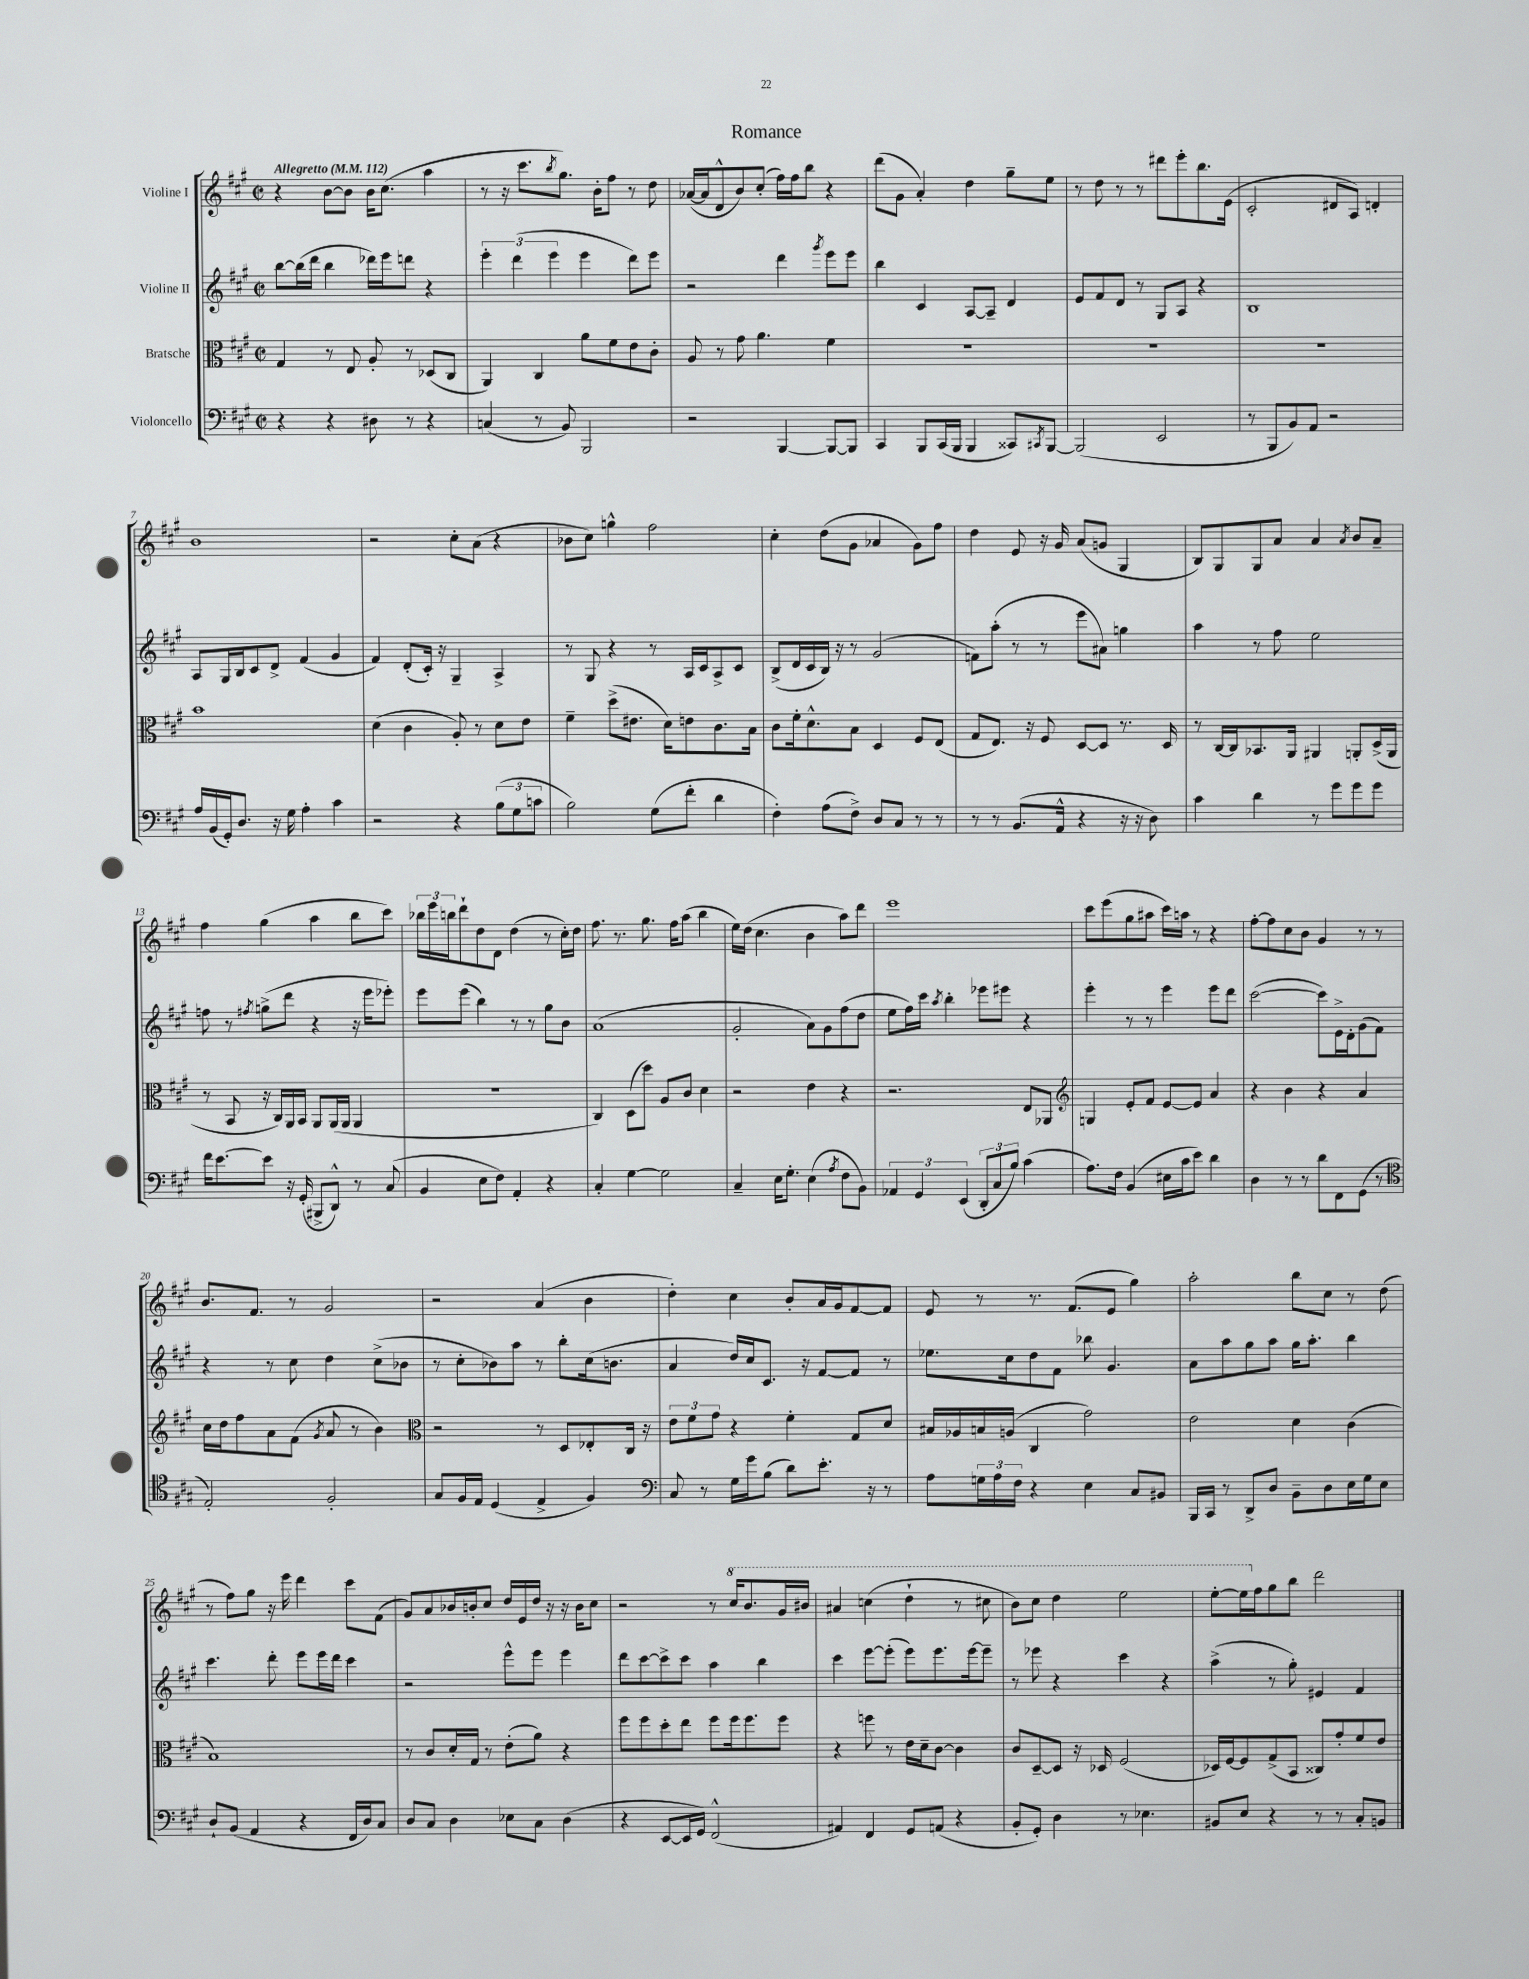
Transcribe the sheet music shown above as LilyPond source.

\header { title = "Romance" }
<<
\new StaffGroup <<
\new Staff = "s0" \with { instrumentName = "Violine I" } {
    \clef treble \key a \major \defaultTimeSignature \time 2/2 \tempo "Allegretto" 4 = 112
    r4 b'8~ b'8 b'16 cis''8.( a''4 |
    r8 r16 cis'''8. \acciaccatura { b''8 } gis''8.) b'16-. fis''8 r8 d''8 |
    aes'16~( aes'16 d'8-^ b'8) cis''8-.( fis''16) fis''16 b''8 r4 |
    d'''8( gis'8 a'4-.) d''4 gis''8-- e''8 |
    r8 d''8 r8 r8 dis'''8 e'''8-. b''8. e'16( |
    cis'2-. dis'8 a8) d'4-. |
    b'1 |
    r2 cis''8-. a'8( r4 |
    bes'8 cis''8) g''4-^ fis''2 |
    cis''4-. d''8( gis'8 aes'4 gis'8) fis''8 |
    d''4 e'8 r16 gis'16 a'8( g'8 gis4 |
    b8) gis8 gis8 a'8 a'4 \acciaccatura { a'8 } b'8 a'8-- |
    fis''4 gis''4( a''4 b''8 cis'''8) |
    \tuplet 3/2 { bes''16 e'''16 b''16 } d'''8-! d''8 d'8 d''4( r8 cis''16-.) d''16 |
    fis''8. r8. gis''8. fis''16 a''8( b''4 |
    e''16) d''16( cis''4. b'4 a''8) d'''8 |
    e'''1 |
    cis'''8 e'''8( gis''8 ais''8 cis'''16) a''16 r8 r4 |
    fis''8~-. fis''8 cis''8 b'8 gis'4 r8 r8 |
    b'8. fis'8. r8 gis'2 |
    r2 a'4( b'4 |
    d''4-.) cis''4 b'8-. a'16 gis'16 fis'8~ fis'8 |
    e'8 r8 r8. fis'8.( e'8 gis''4) |
    a''2-. b''8 cis''8 r8 d''8( |
    r8 fis''8) gis''8 r16 e'''16 d'''4 cis'''8 fis'8( |
    gis'8) a'8 bes'16 b'16-. cis''8 d''16 e'16 d''16 r16 r16 b'16 cis''8 |
    r2 r8 \ottava #1 cis'''16 b''8. gis''16 bis''16 |
    ais''4 c'''4( d'''4-! r8 cis'''8 |
    b''8) cis'''8 d'''4 e'''2 |
    e'''8~-. e'''16 \ottava #0 fis''16 gis''8 b''8 d'''2 \bar "|." |
}
\new Staff = "s1" \with { instrumentName = "Violine II" } {
    \clef treble \key a \major \defaultTimeSignature \time 2/2
    b''8~ b''16( d'''16 b''4 des'''16) e'''16 d'''8 r4 |
    \tuplet 3/2 { e'''4-. d'''4( e'''4 } e'''4 d'''8) e'''8 |
    r2 d'''4 \acciaccatura { gis'''8 } e'''8 e'''8 |
    b''4 cis'4 a8~ a8-- d'4 |
    e'8 fis'8 d'8 r8 gis8 a8 r4 |
    b1 |
    a8 gis16 b16 cis'8 d'8-> fis'4( gis'4 |
    fis'4) d'8-.( cis'16-.) r16 gis4-- a4-> |
    r8 gis8 r4 r8 a16 cis'16 a8-> cis'8 |
    b8->( d'16 cis'16 b16) r16 r8 gis'2( |
    f'8) a''8-.( r8 r8 e'''8 ais'8) g''4 |
    a''4 r8 fis''8 e''2 |
    f''8 r8 \acciaccatura { fis''8 } g''8->( d'''8 r4 r16 e'''16 ees'''8-.) |
    e'''8 e'''8( b''4) r8 r8 gis''8 b'8 |
    a'1( |
    gis'2-. a'8) gis'8 fis''8( d''8 |
    e''8 fis''16) cis'''16 \acciaccatura { a''8 } b''4-. ees'''8 eis'''8 r4 |
    e'''4-. r8 r8 e'''4 e'''8 d'''8 |
    cis'''2~( cis'''8) e'16-> d'16-. gis'8( fis'8) |
    r4 r8 cis''8 d''4 cis''8->( bes'8 |
    r8 cis''8-. bes'8) a''8 r8 b''8-. cis''16( b'8. |
    a'4 d''16) cis''16 cis'8. r16 fis'8~ fis'8 r8 |
    ees''8. cis''16 d''8 fis'8 bes''8 gis'4. |
    a'8 a''8 gis''8 a''8 gis''16 a''8.-. b''4 |
    cis'''4. d'''8-. e'''8 e'''16 d'''16 cis'''4 |
    r2 e'''8-^ e'''8 e'''4 |
    d'''8 cis'''8~ cis'''8-> cis'''8 a''4 b''4 |
    cis'''4 e'''8~ e'''8-.( e'''8) e'''8. e'''16~ e'''8-- |
    r8 ees'''8 r4 cis'''4 r4 |
    a''4->( r8 gis''8-.) eis'4 fis'4 \bar "|." |
}
\new Staff = "s2" \with { instrumentName = "Bratsche" } {
    \clef alto \key a \major \defaultTimeSignature \time 2/2
    gis4 r8 e8 a8-. r8 des8( cis8 |
    a,4) cis4 a'8 fis'8 e'8 cis'8-. |
    a8 r8 gis'8 a'4. fis'4 |
    R1 |
    R1 |
    R1 |
    b'1 |
    d'4( cis'4 a8-.) r8 d'8 e'8 |
    fis'4-- d''8->( eis'8. d'16) e'8 cis'8. b16 |
    cis'8 fis'16-. d'8.-^ b8 d4 fis8 e8( |
    gis8 e8.) r16 fis8 d8~ d8 r8. d16 |
    r8 cis16~ cis16 bes,8. a,16 ais,4 a,8-. d16->( a,16 |
    r8 b,8 r16 cis16) a,16 b,16 a,8 a,16( a,16 a,4 |
    r1 |
    cis4) d8( d''8) a8 cis'8 d'4 |
    r2 e'4 r4 |
    r2. e8 aes,8 |
    \clef treble g4 e'8-. fis'8 e'8~ e'8 a'4 |
    r4 b'4 r4 a'4 |
    cis''16 d''16 fis''8 a'8 fis'8( \acciaccatura { gis'8 } a'8 r8 b'4) |
    \clef alto r2 r8 d8 ees8-. cis16 r16 |
    \tuplet 3/2 { e'8 fis'8 gis'8 } r4 fis'4-. gis8 d'8 |
    bis16 aes16 b16 a16( cis4 gis'2) |
    e'2 d'4 cis'4( |
    b1) |
    r8 cis'8 d'16-. gis16 r8 e'8-.( a'8) r4 |
    fis''8 fis''8 d''8-. e''8 fis''8 fis''16 fis''8. fis''8 |
    r4 f''8 r8 e'16 d'16-- cis'8~ cis'4 |
    cis'8 d8~-- d8 r16 des16 fis2( |
    des16) fis16~ fis8 gis8->( b,8 cisis8) gis'8-. fis'8 e'8 \bar "|." |
}
\new Staff = "s3" \with { instrumentName = "Violoncello" } {
    \clef bass \key a \major \defaultTimeSignature \time 2/2
    r4 r4 dis8 r8 r4 |
    c4( r8 b,8) b,,2 |
    r2 b,,4~ b,,8~ b,,8 |
    cis,4 b,,8 cis,16( b,,16 b,,4 cisis,8) \acciaccatura { cis,8 } b,,8~ |
    b,,2( e,2 |
    r8 b,,8 b,8) a,8 r2 |
    a16 b,16( gis,16-.) d8. r16 gis16 a4-. cis'4 |
    r2 r4 \tuplet 3/2 { b8( gis8 c'8 } |
    b2) gis8( fis'8-. d'4 |
    fis4-.) a8( fis8->) d8 cis8 r8 r8 |
    r8 r8 b,8.( a,16-^ r4 r16 r16 d8) |
    cis'4 d'4 r8 gis'8 gis'8 gis'8 |
    fis'16 e'8.~ e'8 r16 gis,16-.( bis,,8-> d,8-^) r8 cis8( |
    b,4 e8 fis8) a,4-. r4 |
    cis4-. gis4~ gis2 |
    cis4-- e16 gis8.-. e4( \acciaccatura { a8 } fis8 b,8) |
    \tuplet 3/2 { aes,4 gis,4 e,4( } \tuplet 3/2 { d,8-. cis8 b8) } cis'4( |
    a8.) fis16 b,4( eis16 cis'16 e'8) d'4 |
    d4 r8 r8 d'8 fis,8 gis,8( r8 |
    \clef tenor e2-.) fis2-. |
    gis8 fis16 e16 d4( e4-> fis4) |
    \clef bass cis8 r8 gis16 gis'16 b8( d'8) e'8.-. r16 r8 |
    a8 \tuplet 3/2 { g16 a16 fis16 } r4 e4 cis8 bis,8 |
    b,,16 cis,16 r8 d,8-> d8 b,8-- d8 e16 gis16 e8 |
    d8-! b,8( a,4 r4 fis,16 d16) cis8 |
    d8 cis8 d4 ees8 cis8 d4( |
    r4 e,8~ e,16 gis,16) fis,2-^( |
    ais,4) fis,4 gis,8 a,8( r4 |
    b,8-. gis,8-.) d4 r8 ees4. |
    bis,8 e8 r4 r8 r8 cis8-. b,8 \bar "|." |
}
>>
>>
